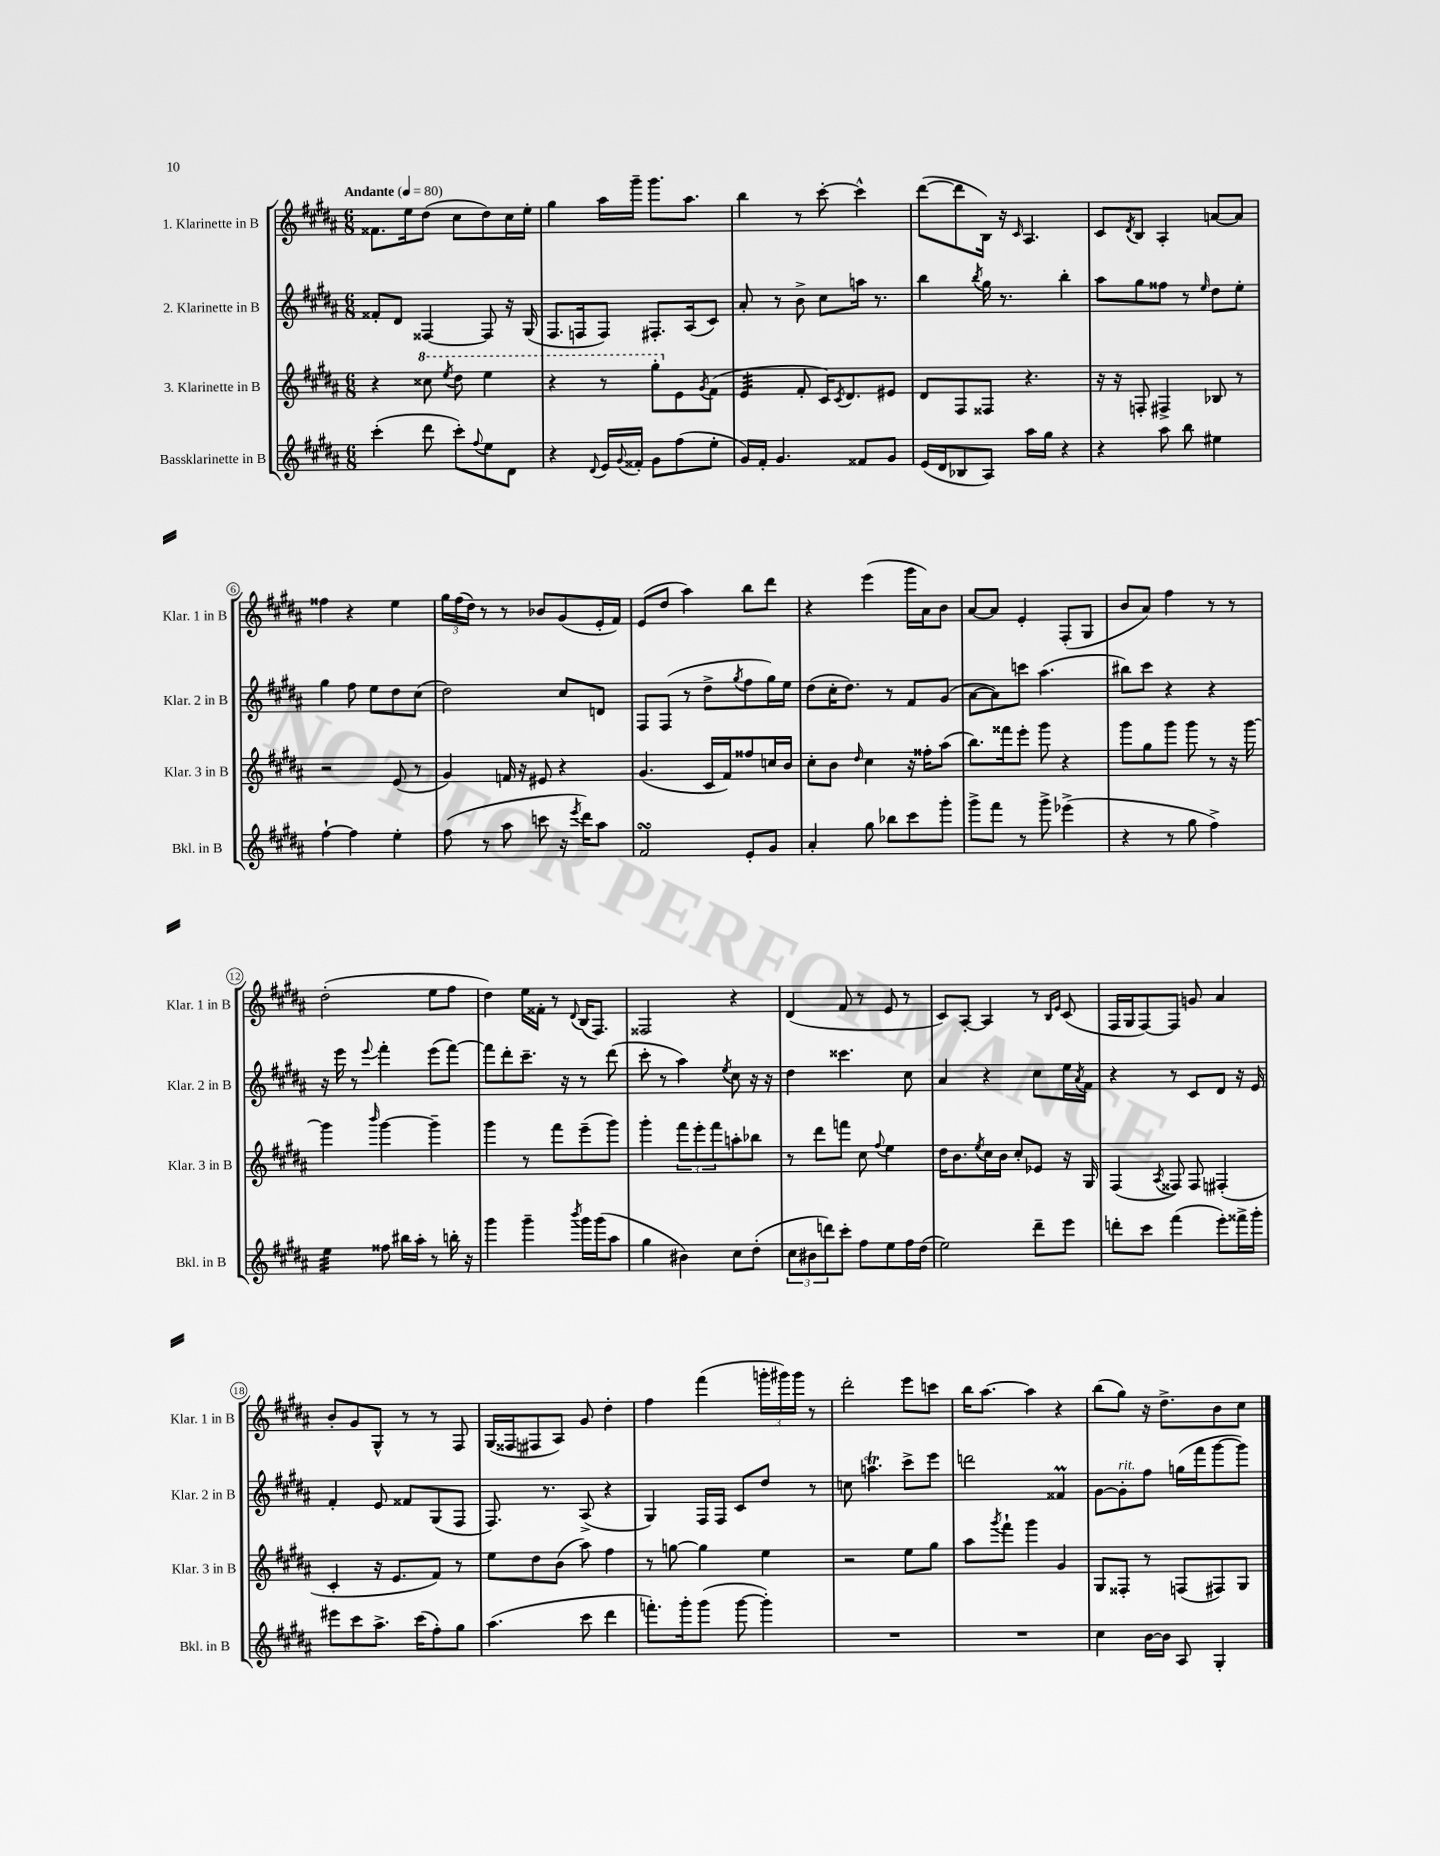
<<
\new StaffGroup <<
\new Staff = "s0" \with { instrumentName = "1. Klarinette in B" shortInstrumentName = "Klar. 1 in B" } {
    \clef treble \key b \major \numericTimeSignature \time 6/8 \tempo "Andante" 4 = 80
    fisis'8. e''16 dis''8( cis''8 dis''8) cis''16 e''16-. |
    gis''4 ais''16 gis'''16-- gis'''8. ais''8. |
    b''4 r8 cis'''8~-. cis'''4-^ |
    dis'''8~( dis'''8 b16) r16 \grace { cis'16 } ais4. |
    cis'8 \acciaccatura { dis'8 } b8 ais4-. a'8~ a'8 |
    fisis''4 r4 e''4 |
    \tuplet 3/2 { gis''16 fis''16( dis''16) } r8 r8 bes'8 gis'8( e'16-. fis'16) |
    e'8( dis''8 ais''4) b''8 dis'''8 |
    r4 e'''4( gis'''16 ais'16) b'8 |
    ais'8~ ais'8 e'4-. fis8-.( gis8 |
    b'8 ais'8) fis''4 r8 r8 |
    dis''2-.( e''8 fis''8 |
    dis''4) e''16 fisis'16-. r8 \appoggiatura { dis'8 } b16( fis8.) |
    fisis2 r4 |
    dis'4( fis'8 r8 e'8 r8 |
    cis'8) ais8~-. ais4 r8 \grace { b16 e'16 } cis'8( |
    fis16 gis16 fis8~) fis8 g'8 ais'4 |
    b'8-. gis'8 gis8-^ r8 r8 fis8 |
    gis16( fisis16 fis8 ais8) gis'8 dis''4-. |
    fis''4 fis'''4( \tuplet 3/2 { g'''16-. gis'''16) gis'''16 } r8 |
    dis'''2-. e'''8 c'''8 |
    b''16 ais''8.~ ais''4 r4 |
    b''8( gis''8) r16 dis''8.-> b'8 cis''8 \bar "|." |
}
\new Staff = "s1" \with { instrumentName = "2. Klarinette in B" shortInstrumentName = "Klar. 2 in B" } {
    \clef treble \key b \major \numericTimeSignature \time 6/8
    fisis'8-. dis'8 fisis4~ fisis8 r16 gis16( |
    fis8. f16 f8) fis8.-. ais16( cis'8) |
    ais'8-. r8 b'8-> cis''8 a''16 r8. |
    b''4 \acciaccatura { b''8 } gis''16 r8. b''4-. |
    ais''8 gis''8 fisis''8 r8 \grace { e''16 } dis''8 e''8-. |
    gis''4 fis''8 e''8 dis''8 cis''8( |
    dis''2) cis''8 d'8 |
    fis8 fis8( r8 dis''8-> \acciaccatura { gis''8 } fis''8 gis''16) e''16 |
    dis''8( cis''16-. dis''8.) r8 fis'8 gis'8( |
    ais'8~ ais'8) c'''8 ais''4.( |
    bis''8) cis'''8 r4 r4 |
    r16 e'''16 r8 \appoggiatura { e'''8 } fis'''4-. e'''8( fis'''8~) |
    fis'''8 dis'''8-. cis'''8.-- r16 r8 dis'''8( |
    cis'''8-. r8 ais''4) \acciaccatura { e''8 } cis''8 r16 r16 |
    dis''4 cisis'''4. cis''8 |
    ais'4 r4 cis''8 e''16 \acciaccatura { ais'8 } fis'16 |
    r4 r8 cis'8 dis'8 r16 e'16 |
    fis'4-. e'8 fisis'8 gis8( fis8 |
    fis8.) r8. ais8->( r4 |
    gis4) fis16 fis16 cis'8 dis''8 r8 |
    c''8 a''4.\trill cis'''8-> e'''8 |
    d'''2 fisis'4\prall |
    gis'8~ gis'8-.^\markup { \italic "rit." } fis''8 g''16( fis'''16 gis'''8~ gis'''8) \bar "|." |
}
\new Staff = "s2" \with { instrumentName = "3. Klarinette in B" shortInstrumentName = "Klar. 3 in B" } {
    \clef treble \key b \major \numericTimeSignature \time 6/8
    r4 \ottava #1 cisis'''8 \acciaccatura { e'''8 } dis'''8 e'''4 |
    r4 r8 gis'''8-. \ottava #0 e'8 \acciaccatura { gis'8 } fis'8( |
    e'4:32 fis'8-. cis'16) \acciaccatura { cis'8 } dis'8. eis'8 |
    dis'8 fis8 fisis8 r4. |
    r16 r16 f8-. fis4-> bes8 r8 |
    r2 e'8( r8 |
    gis'4) f'16 r16 eis'8 r4 |
    gis'4.( cis'16 fis'16) fisis''8 c''16 b'16 |
    cis''8-. b'8 \grace { dis''16 } cis''4 r16 fisis''16-. ais''8( |
    b''8.) fisis'''16 e'''8-. gis'''8 r4 |
    gis'''8 gis''8 gis'''8 gis'''8 r8 r16 gis'''16~ |
    gis'''4 \grace { b'''16 } gis'''4~ gis'''4-- |
    gis'''4 r8 fis'''8 e'''8--( gis'''8) |
    gis'''4-. \tuplet 3/2 { fis'''8 e'''8-. fis'''8 } a''8-. bes''8 |
    r8 dis'''8 f'''8 cis''8 \appoggiatura { fis''8 } e''4 |
    dis''16 b'8. \acciaccatura { e''8 } cis''16 b'16 cis''8-. ees'8 r16 gis16 |
    fis4( \acciaccatura { ais8 } fisis8) fisis8 fis4-.( |
    cis'4-. r16 e'8. fis'8) r8 |
    e''8 dis''8 b'8( ais''8) fis''4 |
    r8 g''8~ g''4 e''4 |
    r2 e''8 gis''8 |
    ais''8 \acciaccatura { gis'''8 } fis'''8-! gis'''4 gis'4 |
    gis8 fisis8-. r8 f8( fis8) gis8 \bar "|." |
}
\new Staff = "s3" \with { instrumentName = "Bassklarinette in B" shortInstrumentName = "Bkl. in B" } {
    \clef treble \key b \major \numericTimeSignature \time 6/8
    cis'''4-.( dis'''8 cis'''8-.) \appoggiatura { fis''8 } e''8 dis'8 |
    r4 \appoggiatura { dis'8 } e'16 \appoggiatura { gis'8 } fisis'16-. gis'8 fis''8( e''8-. |
    gis'16) fis'16-. gis'4. fisis'8 gis'8 |
    e'16( dis'16 bes8 ais8) ais''16 gis''16 r4 |
    r4 ais''8 b''8 eis''4 |
    fis''4~-! fis''4 e''4-. |
    fis''8( r8 ais''8 c'''8 r16 \acciaccatura { e'''8 } dis'''16) ais''8 |
    fis'2\turn e'8-. gis'8 |
    ais'4-. gis''8 bes''8 cis'''8 gis'''8-. |
    gis'''8-> fis'''8 r8 gis'''8-> ees'''4->( |
    r4 r8 gis''8 fis''4->) |
    e''4:32 fisis''8 bis''16 ais''16-. r8 b''16-. r16 |
    gis'''4 gis'''4-- \acciaccatura { b'''8 } gis'''16 gis'''16( ais''8 |
    gis''4 bis'4) cis''8 dis''8-.( |
    \tuplet 3/2 { cis''8 bis'8 d'''8) } cis'''8-. fis''8 e''8 fis''16 dis''16( |
    e''2) dis'''8-- e'''8 |
    d'''8-. cis'''8 fis'''4( e'''8-.) fisis'''16-> gis'''16-. |
    eis'''8 cis'''8 ais''8.-> cis'''16( fis''8-.) gis''8 |
    ais''4.( cis'''8 dis'''4 |
    f'''8.-.) gis'''16-. gis'''8( gis'''8~ gis'''4-.) |
    R2. |
    R2. |
    cis''4 b'16~ b'16 ais8 gis4-. \bar "|." |
}
>>
>>
\layout { \context { \Score \override BarNumber.stencil = #(make-stencil-circler 0.1 0.3 ly:text-interface::print) } }
